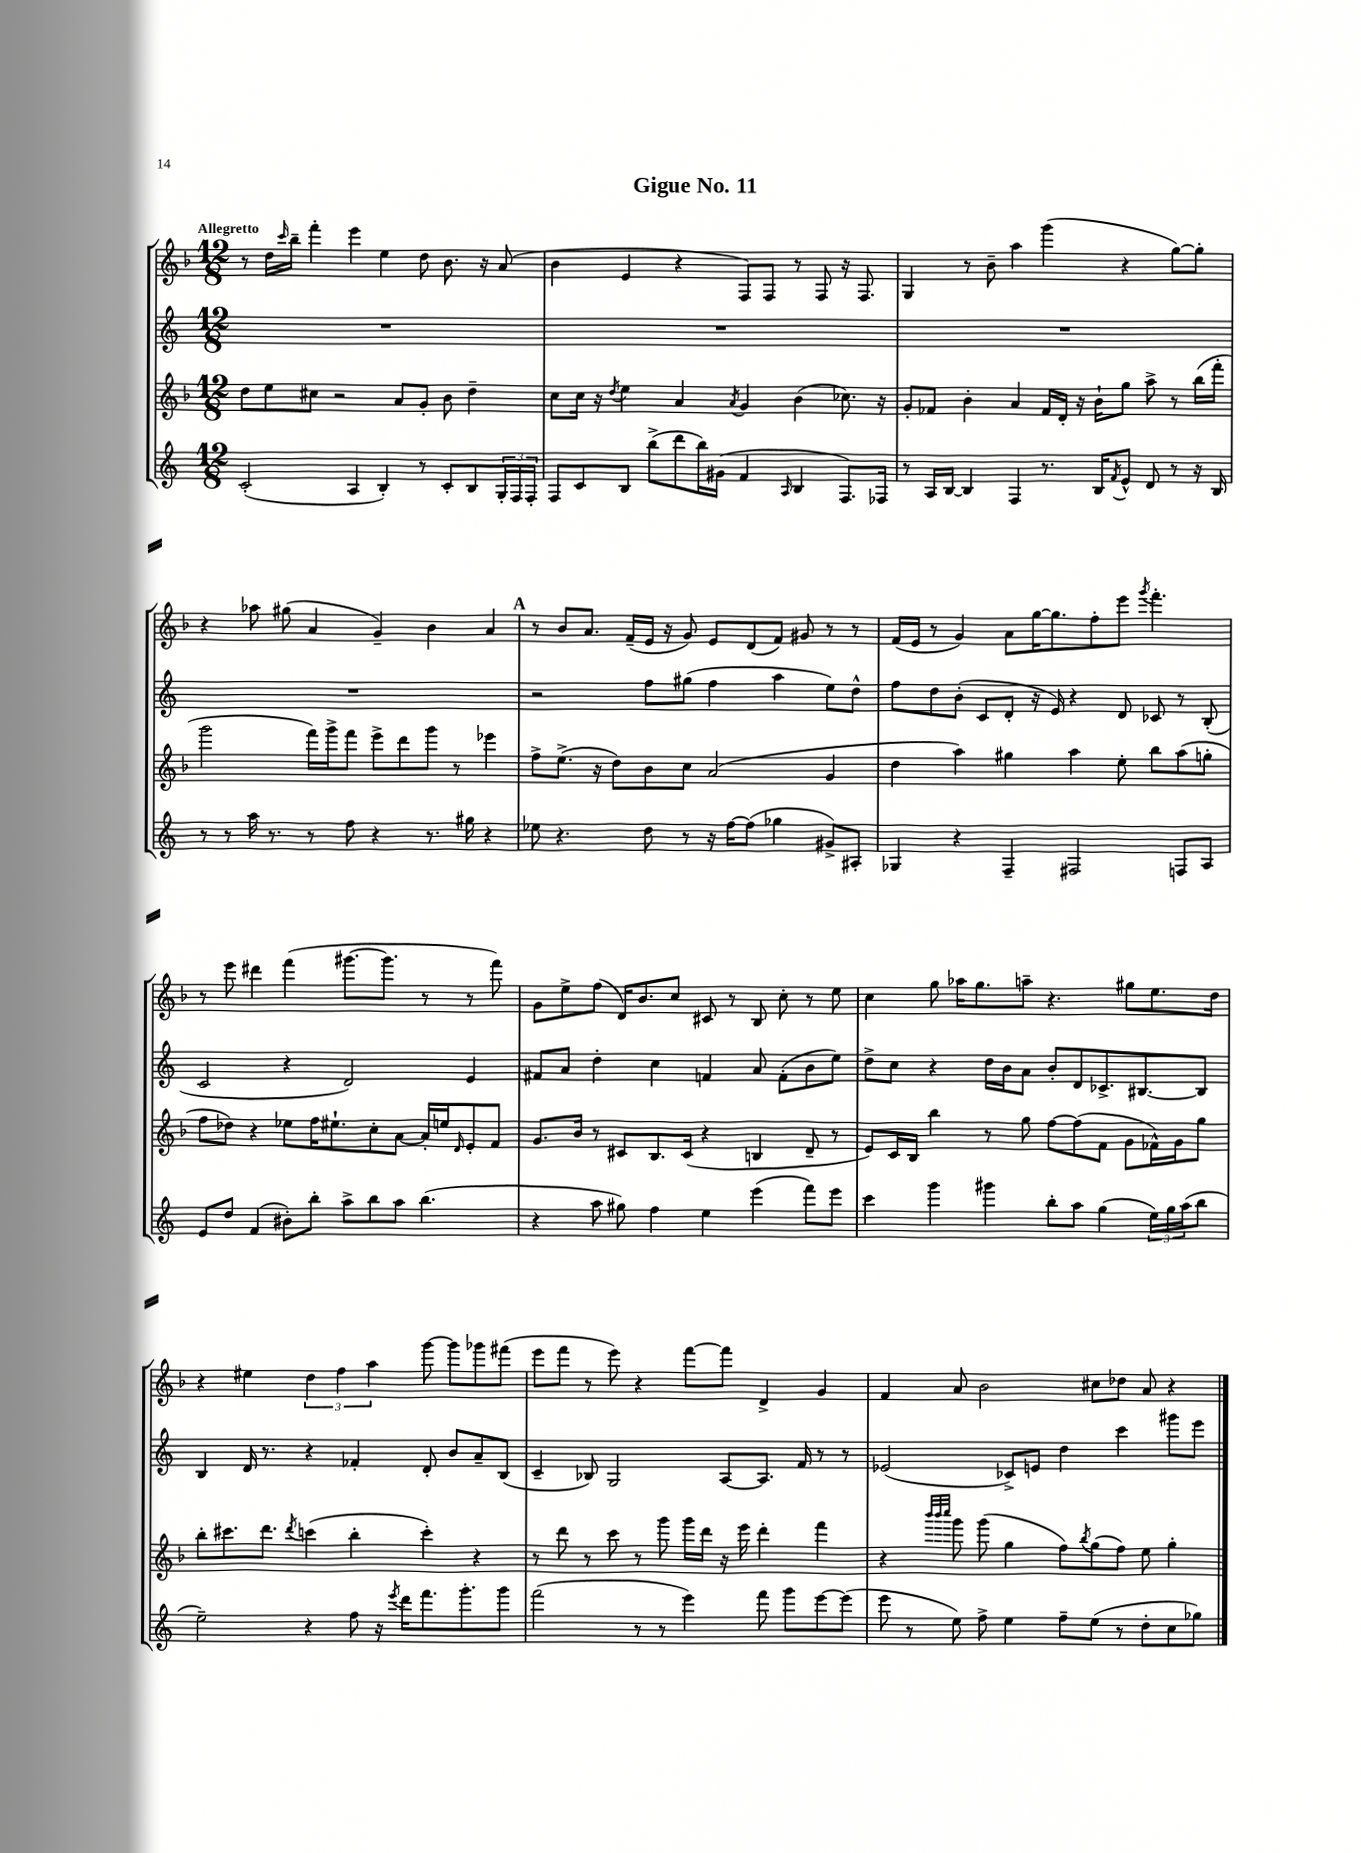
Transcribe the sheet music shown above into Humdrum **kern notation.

**kern	**kern	**kern	**kern
*part4	*part3	*part2	*part1
*staff4	*staff3	*staff2	*staff1
*clefG2	*clefG2	*clefG2	*clefG2
*k[]	*k[b-]	*k[]	*k[b-]
*M12/8	*M12/8	*M12/8	*M12/8
=1	=1	=1	=1
!	!	!	!LO:TX:a:B:t=Allegretto
(2c'/	8dd\L	1.r	8r
.	8ee\	.	16dd\LL
.	.	.	16qqccc/
.	.	.	16bb-~\JJ
.	8cc#X\J	.	4fff'\
.	2r	.	.
4A/	.	.	4eee\
4B'/)	.	.	4ee\
.	8a/L	.	.
8r	8g'/J	.	8dd\
8c'/L	8b-\	.	8.b-\
8B/	4dd~\	.	.
.	.	.	16r
24G'/L	.	.	(8a/
24F/	.	.	.
24F'/JJ	.	.	.
=2	=2	=2	=2
8F/L	8cc\L	1.r	4b-\
8c/	16cc\Jk	.	.
.	16r	.	.
.	8qdd/	.	.
8B/J	4ee\	.	4e/
(8bb^\L	.	.	.
8ddd\	4a/	.	4r
16bb\L)	.	.	.
(16g#X\JJ	.	.	.
.	8qa/	.	.
4f/	4g/	.	8F/L)
.	.	.	8F/J
16qqA/	.	.	.
4B/	(4b-\	.	8r
.	.	.	8F/
8.F/L)	8.cc-X\)	.	16r
.	.	.	8.F/
16F-X/Jk	16r	.	.
=3	=3	=3	=3
8r	8g'/L	1.r	4G/
16A/LL	8f-X/J	.	.
[16B/JJ	.	.	.
4B/]	4b-'\	.	8r
.	.	.	8b-~\
4F/	4a/	.	4aa\
8.r	16f-/LL	.	(4ggg\
.	16d'/JJ	.	.
.	16r	.	.
16B/KL	16b-`\KL	.	.
8qf/	.	.	.
8e^^/J	8gg\J	.	4r
8d/	8aa^\	.	.
8r	8r	.	[8gg\L)
16r	(16bb-\LL	.	8gg'\J]
16B/	16fff'\JJ	.	.
!!LO:LB:g=z
=4	=4	=4	=4
8r	2ggg\	1.r	4r
8r	.	.	.
16aa\	.	.	8aa-X\
8.r	.	.	.
.	.	.	(8gg#X\
8r	16fff\LL)	.	4a/
.	16ggg^\J	.	.
8ff\	8fff\J	.	.
4r	8eee^\L	.	4g~/)
.	8ddd\	.	.
8.r	8ggg\J	.	4b-\
.	8r	.	.
16gg#X\	.	.	.
4r	4eee-X\	.	4a/
!!LO:REH:place=s1:t=A
=5	=5	=5	=5
8ee-X\	8ff^\L	2r	8r
4.r	(8.ee^\J	.	8b-/L
.	.	.	8.a/J
.	16r	.	.
.	8dd\L)	.	.
.	.	.	(16f~/LL
8dd\	8b-\	8ff\L	16e/JJ
.	.	.	16r
8r	8cc\J	(8gg#X\J	8g/)
16r	(2a/	4ff\	8e/L
[16ff\KL	.	.	.
(8ff\J]	.	.	(8d/
4gg-X\	.	4aa\	8f/J)
.	.	.	8g#X/
8g#X^/L)	4g/	8ee\L)	8r
8A#X'/J	.	8dd^^\J	8r
=6	=6	=6	=6
4G-X/	4dd\	8ff\L	(16f/LL
.	.	.	16e/JJ
.	.	8dd\	8r
4r	4aa\)	(8b'\J	4g/)
.	.	8c/L	.
4F~/	4gg#X\	8d'/J	8a\L
.	.	16r	[16gg\K
.	.	16e/)	8.gg\]
2F#X/	4aa\	4r	.
.	.	.	8ff'\
.	8ee'\	8d/	8eee\J
.	.	.	8qggg/
.	8bb-\L	8c-X/	4.fff'\
8Fn/L	(8aa\	8r	.
8A/J	8ggn'\J	(8B'/	.
!!LO:LB:g=z
=7	=7	=7	=7
8e/L	8ff\L	2c/	8r
8dd/J	8dd-X\J)	.	8eee\
(4f/	4r	.	4ddd#X\
8b#X'\L)	8ee-X\L	4r	(4fff\
8bb'\J	16ff\K	.	.
.	8.ee#X`\	.	.
8aa^\L	.	2d/)	[8.ggg#X\L
8bb\	8cc'\	.	.
.	.	.	8.ggg#\J]
8aa\J	[8a\J	.	.
(4.bb\	16a'/LL]	.	8r
.	16een/J	.	.
.	16qqd/	.	.
.	8e'/	4e/	8r
.	8f/J	.	8fff\)
=8	=8	=8	=8
4r	8.g/L	8f#X/L	8g\L
.	.	8a/J	8ee^\
.	16b-/Jk	.	.
8aa\	8r	4dd'\	(8ff\J
8gg#X\)	8c#X/L	.	16d/KL)
.	.	.	8.b-/
4ff\	8.B-/	4cc\	.
.	.	.	8cc/J
.	(16c#/Jk	.	.
4ee\	4r	4fn/	8c#X/
.	.	.	8r
(4eee\	4Bn/	8a/	8B-/
.	.	(8f'\L	8cc'\
8fff\L)	8d~/	8b\	8r
8eee\J	8r	8ee\J)	8ee\
=9	=9	=9	=9
4ccc\	8e/L)	8dd^\L	4cc\
.	16c/L	8cc\J	.
.	16B-/JJ	.	.
4ggg\	4bb-\	4r	8gg\
.	.	.	16aa-X\KL
.	.	.	8.gg\
4ggg#X\	8r	16dd\LL	.
.	.	16b\J	.
.	8gg\	8a\J	8aan~\J
8bb'\L	[8ff\L	8b'/L	4.r
8aa\J	(8ff\]	8d/	.
(4gg\	8f\J	8.c-X^/	.
.	8g\L	.	8gg#X\L
.	.	[8.B#X/	.
24ee\LL)	16f-X^^\L)	.	8.ee\
24gg\	.	.	.
.	16g\J	.	.
(24aa\J	.	.	.
8bb\J	8gg\J	8B#/J]	.
.	.	.	16dd\Jk
!!LO:LB:g=z
=10	=10	=10	=10
2ee~\)	8bb-'\L	4B/	4r
.	8.ccc#X\	.	.
.	.	16d/	4ee#X\
.	8.ddd\J	8.r	.
.	8qddd/	.	.
4r	(4cccn\	4r	6dd\
.	.	.	6ff\
8ff\	4bb-'\	4f-X'/	.
.	.	.	6aa\
16r	.	.	.
8qeee/	.	.	.
16ddd\KL	.	.	.
8.fff\	4ccc'\)	8d'/	[8ggg\
.	.	8b/L	8ggg\L]
8.ggg'\	.	.	.
.	4r	8a~/	8ggg-X\
8ggg\J	.	(8B/J	(8fff#X\J
=11	=11	=11	=11
(2fff\	8r	4c~/	8eee\L
.	8ddd\	.	8fff\J
.	8r	8B-X/)	8r
.	8ccc\	2G/	8eee\)
8r	8r	.	4r
8r	8ggg\	.	.
4eee\)	16ggg\LL	.	[8fff\L
.	16ddd\JJ	.	.
.	16r	[8A/L	8fff\J]
.	16eee\	.	.
8fff\	4ddd'\	8.A/J]	4d^/
8ggg\L	.	.	.
.	.	16f/	.
[8eee\	4fff\	8r	4g/
(8eee\J]	.	8r	.
=12	=12	=12	=12
8eee\	4r	(2e-X/	4f/
8r	.	.	.
.	32qqbbb-/LLL	.	.
.	32qqbbb-/	.	.
.	32qqcccc/JJJ	.	.
8ee\)	8ggg\	.	8a/
8ff^\	(8ggg\	.	2b-\
4ee\	4gg\	8c-X^/L)	.
.	.	8en/J	.
8ff~\L	8ff\L)	4dd\	.
.	8qbb-/	.	.
(8ee\J	(8gg\	.	8cc#X\L
8r	8ff\J)	4ccc\	8dd-X\J
8dd'\L	8ee\	.	8a/
8cc\	4gg'\	8ggg#X\L	4r
8gg-X\J)	.	8eee\J	.
==	==	==	==
*-	*-	*-	*-
